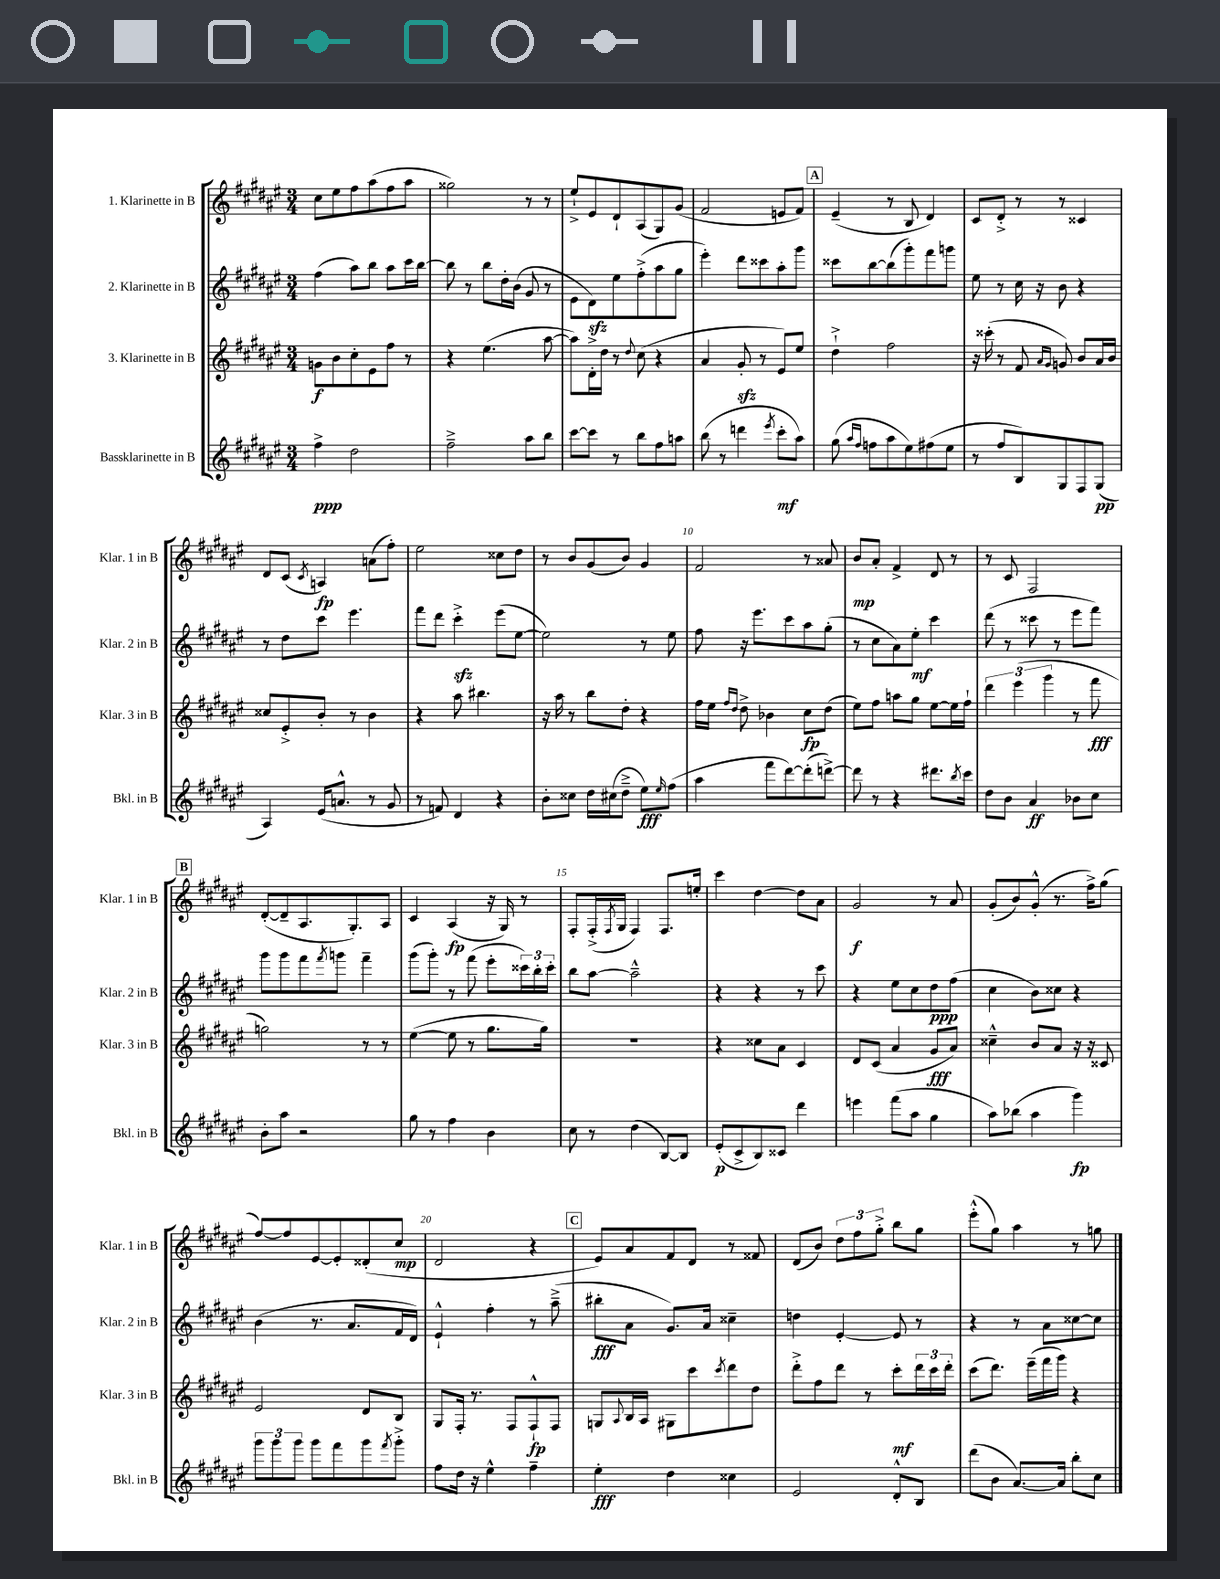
<<
\new StaffGroup <<
\new Staff = "s0" \with { instrumentName = "1. Klarinette in B" shortInstrumentName = "Klar. 1 in B" } {
    \clef treble \key fis \major \numericTimeSignature \time 3/4
    cis''8 eis''8 fis''8 ais''8( fis''8 ais''8 |
    gisis''2) r8 r8 |
    eis''8-!-> eis'8 dis'8-! ais8( gis8) gis'8( |
    fis'2 e'8 fis'8) |
    \mark \markup { \box "A" } eis'4--( r8 b8 dis'4) |
    cis'8 dis'8-.-> r8 r8 cisis'4 |
    dis'8 cis'8( \acciaccatura { cis'8 } a4\fp) a'8( fis''8-.) |
    eis''2 cisis''8 dis''8 |
    r8 b'8 gis'8( b'8) gis'4 |
    fis'2 r8 aisis'8 |
    b'8\mp ais'8-. fis'4-> dis'8 r8 |
    r8 cis'8 fis2 |
    \mark \markup { \box "B" } dis'8~-.( dis'8-- ais8. gis8.-.) ais8 |
    cis'4 ais4\fp( r16 gis16) r8 |
    fis8-. fis16-.->( \acciaccatura { fis8 } gis16 fis4) fis8. e''16-. |
    cis'''4 dis''4~ dis''8 ais'8 |
    gis'2\f r8 ais'8 |
    gis'8-.( b'8) gis'8-.-^( r8. fis''16->) gis''8( |
    fis''8~) fis''8 eis'8~ eis'8-. disis'8-.( cis''8\mp |
    dis'2 r4 |
    \mark \markup { \box "C" } eis'8) ais'8 fis'8 dis'8 r8 fisis'8 |
    dis'8( b'8) \tuplet 3/2 { dis''8 fis''8 gis''8-.-> } b''8 gis''8 |
    eis'''8-.-^( gis''8) ais''4 r8 g''8 \bar "|." |
}
\new Staff = "s1" \with { instrumentName = "2. Klarinette in B" shortInstrumentName = "Klar. 2 in B" } {
    \clef treble \key fis \major \numericTimeSignature \time 3/4
    fis''4( ais''8) b''8 ais''8 cis'''16 b''16~ |
    b''8 r8 b''8 dis''16-. b'16( gis'8 r8 |
    eis'8 dis'8\sfz) eis''8 fis''8-.->( ais''8 gis''8 |
    eis'''4-.) dis'''8 cisis'''8 ais''8-. gis'''8 |
    \mark \markup { \box "A" } cisis'''8 b''8~ b''8( gis'''8-.) fis'''8 g'''8 |
    eis''8 r8 cis''16 r16 b'8 r4 |
    r8 dis''8 cis'''8 eis'''4. |
    fis'''8 dis'''8 cis'''4-.->\sfz eis'''8( eis''8~ |
    eis''2) r8 eis''8 |
    fis''8 r16 eis'''8. cis'''8 ais''8 gis''8-.( |
    r8 cis''8 ais'8) eis''8-.\mf cis'''4 |
    dis'''8( r8 cisis'''8 r8 eis'''8 fis'''8) |
    \mark \markup { \box "B" } gis'''8 gis'''8 fis'''8 \acciaccatura { fis'''8 } g'''8 fis'''4-- |
    gis'''8( gis'''8-.) r8 fis'''8( eis'''8-. \tuplet 3/2 { cisis'''16) b''16-. cisis'''16-. } |
    b''8 ais''8~ ais''2---^ |
    r4 r4 r8 cis'''8 |
    r4 eis''8 cis''8 dis''8\ppp fis''8( |
    cis''4 b'8) cisis''8 r4 |
    b'4( r8. ais'8. fis'16 dis'16) |
    eis'4-!-^ fis''4-. r8 ais''8--->( |
    \mark \markup { \box "C" } bis''8-.\fff ais'8 gis'8.) ais'16 cisis''4-- |
    d''4 eis'4~-. eis'8 r8 |
    r4 r8 ais'8 cisis''8~ cisis''8 \bar "|." |
}
\new Staff = "s2" \with { instrumentName = "3. Klarinette in B" shortInstrumentName = "Klar. 3 in B" } {
    \clef treble \key fis \major \numericTimeSignature \time 3/4
    g'8\f b'8 cis''8-. eis'8 fis''8 r8 |
    r4 eis''4.( ais''8~ |
    ais''8) dis'16-.-> dis''16 r8 \appoggiatura { dis''8 } cis''8( r4 |
    ais'4 gis'8-.\sfz r8 eis'8) eis''8 |
    \mark \markup { \box "A" } dis''4-!-> fis''2 |
    r16 cisis'''16-.( r8 fis'8 \grace { ais'16 gis'16 } g'8) b'8 ais'16 b'16 |
    cisis''8 eis'8-.-> b'8-. r8 b'4 |
    r4 ais''8 bis''4. |
    r16 ais''16 r8 b''8 dis''8-. r4 |
    fis''16 eis''16 \grace { fis''16 dis''16 } dis''8-> bes'4 cis''8\fp dis''8( |
    eis''8) fis''8 a''8 gis''8 eis''8~ eis''16 fis''16-! |
    \tuplet 3/2 { dis'''4 eis'''4( gis'''4 } r8 fis'''8\fff |
    \mark \markup { \box "B" } g''2) r8 r8 |
    eis''4~( eis''8 r8 gis''8. gis''16) |
    R2. |
    r4 cisis''8 ais'8 cis'4 |
    dis'8 cis'8( ais'4 gis'8\fff ais'8) |
    cisis''4---^ b'8 ais'8 r16 r16 cisis'8 |
    eis'2 dis'8 b8 |
    gis8 fis16-. r8. fis8 fis8-!-^\fp fis8 |
    \mark \markup { \box "C" } g8 \appoggiatura { ais8 } b16 ais16 gis8 cis'''8 \acciaccatura { cis'''8 } dis'''8 dis''8 |
    dis'''8-.-> fis''8 dis'''8 r8 cis'''8-.\mf \tuplet 3/2 { dis'''16 cis'''16 dis'''16-. } |
    cis'''8( dis'''8.) eis'''16--( fis'''16 gis'''16) r4 \bar "|." |
}
\new Staff = "s3" \with { instrumentName = "Bassklarinette in B" shortInstrumentName = "Bkl. in B" } {
    \clef treble \key fis \major \numericTimeSignature \time 3/4
    fis''4->\ppp dis''2 |
    fis''2---> ais''8 b''8 |
    cis'''8~ cis'''8 r8 b''8 fis''8 a''8 |
    b''8( r8 d'''4 \acciaccatura { eis'''8 } cis'''8-.\mf ais''8) |
    \mark \markup { \box "A" } gis''8( \grace { ais''16 fis''16 } f''8 ais''8 eis''8) fis''8( eis''8 |
    r8 fis''8 b8) gis8 fis8 gis8\pp( |
    ais4) eis'16( a'8.-^ r8 gis'8 |
    r8 f'8) dis'4 r4 |
    b'8-. cisis''8 dis''16 cis''16( dis''8---> eis''8\fff) \grace { eis''16 } fis''8( |
    ais''4 fis'''8 dis'''8~) dis'''8-.( d'''8~->) |
    d'''8 r8 r4 dis'''8. \acciaccatura { b''8 } cis'''16 |
    dis''8 b'8 ais'4\ff bes'8 cis''8 |
    \mark \markup { \box "B" } b'8-. ais''8 r2 |
    gis''8 r8 fis''4 b'4 |
    cis''8 r8 dis''4( b8~) b8 |
    eis'8-.\p( cis'8-> b8) cisis'8 dis'''4 |
    e'''4 fis'''8( ais''8 gis''4 |
    ais''8) bes''8( ais''4 gis'''4\fp) |
    \tuplet 3/2 { gis'''8 gis'''8 gis'''8 } gis'''8 fis'''8 gis'''8 \acciaccatura { fis'''8 } gis'''8-.-> |
    fis''8 dis''16 r16 eis''4-^ fis''4-- |
    \mark \markup { \box "C" } eis''4-.\fff dis''4 cisis''4 |
    eis'2 dis'8-.-^ b8 |
    dis'''8( b'8 ais'8.~) ais'16 b''8-. cis''8 \bar "|." |
}
>>
>>
\layout { \context { \Score \override BarNumber.break-visibility = ##(#f #t #t) barNumberVisibility = #(every-nth-bar-number-visible 5) } }
